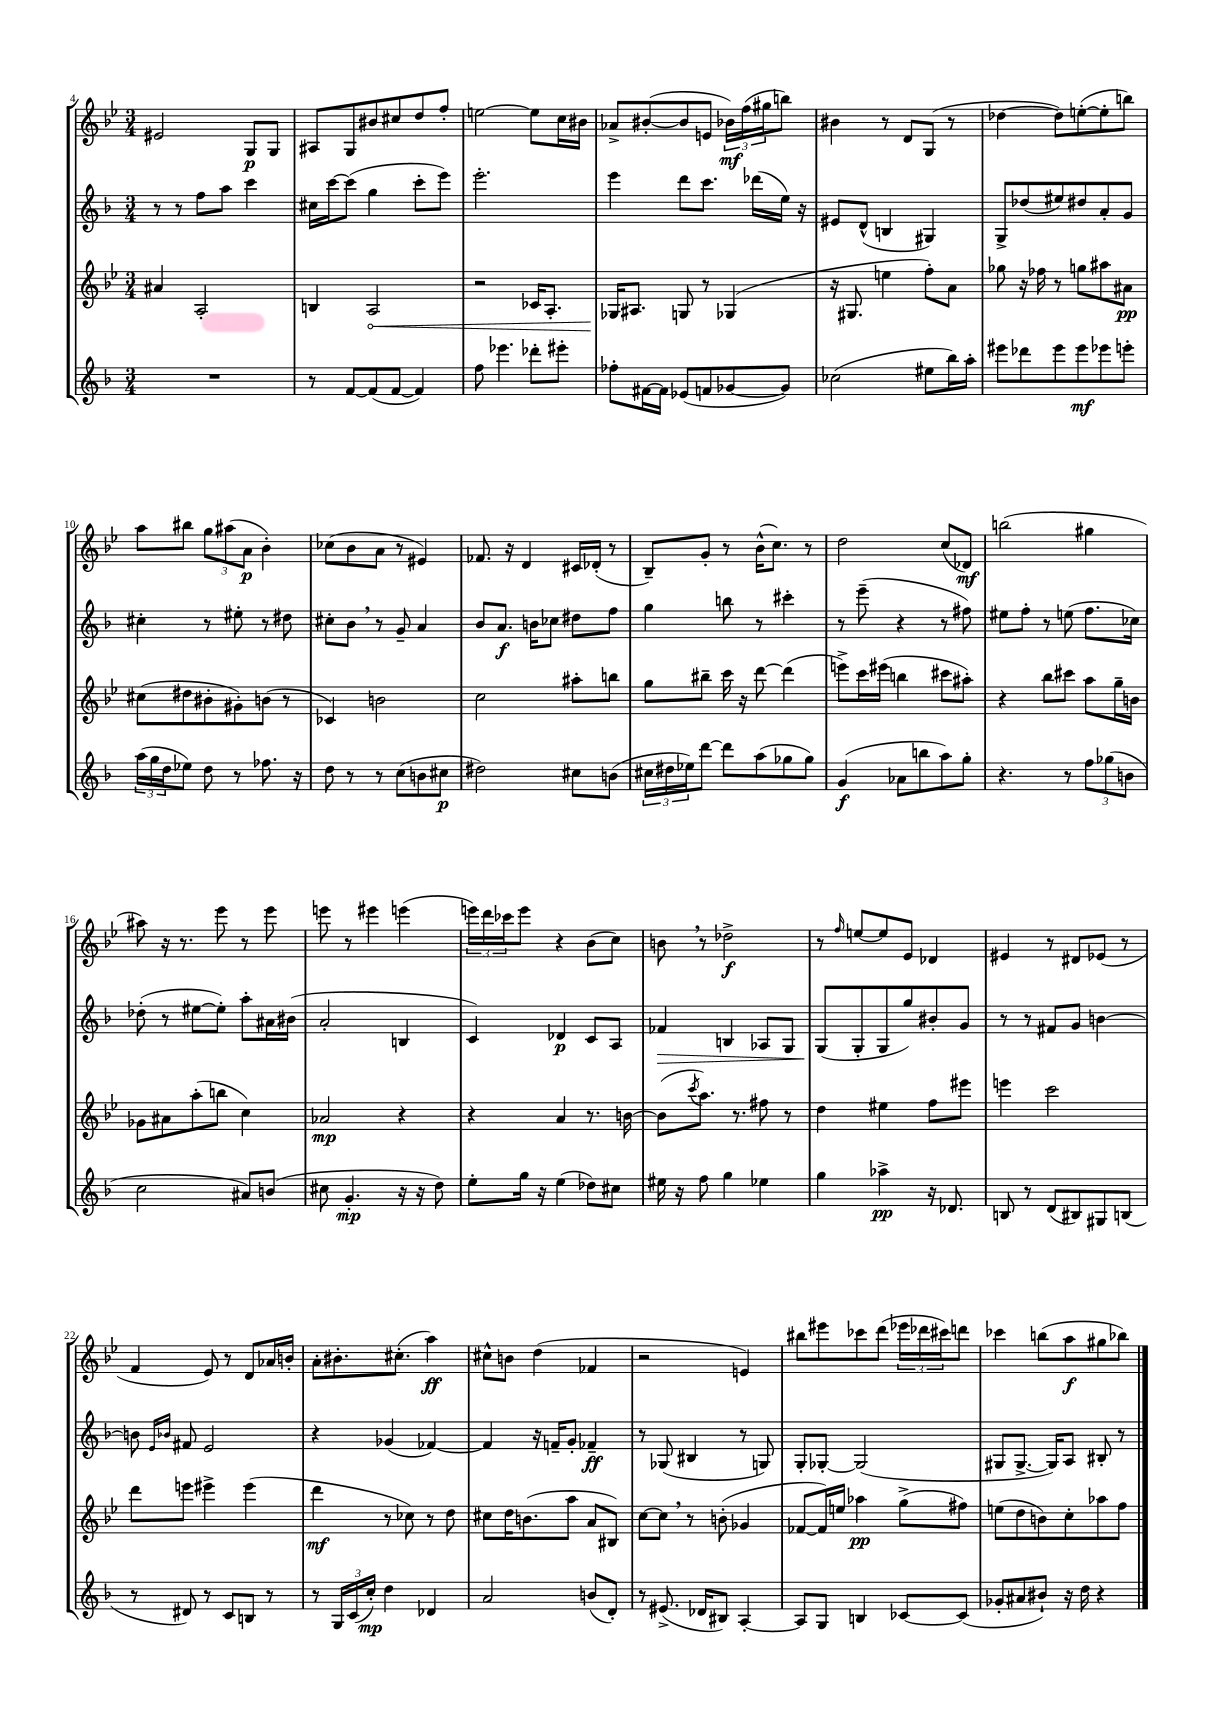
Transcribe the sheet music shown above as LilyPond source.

<<
\new StaffGroup <<
\new Staff = "s0" {
    \clef treble \key bes \major \numericTimeSignature \time 3/4
    eis'2 g8\p g8 |
    ais8 g8 bis'8 cis''8 d''8 f''8-. |
    e''2~ e''8 c''16 bis'16 |
    aes'8-> bis'8~-.( bis'8 e'8 \tuplet 3/2 { bes'16\mf) f''16( gis''16 } b''8) |
    bis'4 r8 d'8 g8( r8 |
    des''4~ des''8) e''8~-.( e''8-. b''8) |
    a''8 bis''8 \tuplet 3/2 { g''8 ais''8( a'8\p } bes'4-.) |
    ces''8( bes'8 a'8 r8 eis'4) |
    fes'8. r16 d'4 cis'16 des'16-.( r8 |
    bes8--) g'8-. r8 bes'16-^( c''8.) r8 |
    d''2 c''8( des'8\mf) |
    b''2( gis''4 |
    ais''8) r16 r8. ees'''8 r8 ees'''8 |
    e'''8 r8 eis'''4 e'''4( |
    \tuplet 3/2 { e'''16) d'''16 ces'''16 } e'''8 r4 bes'8( c''8) |
    b'8 \breathe r8 des''2->\f |
    r8 \grace { f''16 } e''8~ e''8 ees'8 des'4 |
    eis'4 r8 dis'8 ees'8( r8 |
    f'4 ees'8) r8 d'8 aes'16 b'16-. |
    a'8-. bis'8.-. cis''8.-.( a''4\ff) |
    cis''8-^ b'8 d''4( fes'4 |
    r2 e'4) |
    bis''8 eis'''8 ces'''8 d'''8( \tuplet 3/2 { ees'''16 des'''16 cis'''16) } d'''8 |
    ces'''4 b''8( a''8\f gis''8 bes''8) \bar "|." |
}
\new Staff = "s1" {
    \clef treble \key f \major \numericTimeSignature \time 3/4
    r8 r8 f''8 a''8 c'''4 |
    cis''16 c'''16~ c'''8( g''4 c'''8-. e'''8) |
    e'''2.-. |
    e'''4 d'''8 c'''8. des'''16( e''16) r16 |
    eis'8 d'8-^( b4 gis4) |
    g8-> des''8( eis''8) dis''8 a'8-. g'8 |
    cis''4-. r8 eis''8-. r8 dis''8 |
    cis''8-. bes'8 \breathe r8 g'8-- a'4 |
    bes'8 a'8.\f b'16 ces''8 dis''8 f''8 |
    g''4 b''8 r8 cis'''4-. |
    r8 e'''8--( r4 r8 fis''8) |
    eis''8 f''8-. r8 e''8( f''8. ces''16) |
    des''8-.( r8 eis''8~ eis''8-.) a''8-. ais'16 bis'16( |
    a'2-. b4 |
    c'4) des'4\p c'8 a8 |
    fes'4\> b4 aes8 g8 |
    g8\!( g8-. g8 g''8) bis'8-. g'8 |
    r8 r8 fis'8 g'8 b'4~ |
    b'8 \grace { e'16 bes'16 } fis'8 e'2 |
    r4 ges'4( fes'4~) |
    fes'4 r16 f'16-- g'8-. fes'4--\ff |
    r8 ges8( bis4 r8 g8) |
    g8-. ges8~-. ges2( |
    gis8 gis8.~-> gis16) a8 bis8-. r8 \bar "|." |
}
\new Staff = "s2" {
    \clef treble \key bes \major \numericTimeSignature \time 3/4
    ais'4 a2-. |
    b4 \once \override Hairpin.circled-tip = ##t a2\< |
    r2 ces'16 a8.-. |
    ges16\! ais8. g8 r8 ges4( |
    r16 gis8. e''4 f''8-.) a'8 |
    ges''8 r16 fes''16 r8 g''8 ais''8 ais'8\pp |
    cis''8( dis''8 bis'8-. gis'8-.) b'8( r8 |
    ces'4) b'2 |
    c''2 ais''8-. b''8 |
    g''8 bis''8-- c'''16 r16 d'''8~ d'''4( |
    e'''8->) c'''16 eis'''16( b''4 cis'''8 ais''8-.) |
    r4 bes''8 cis'''8 a''8 g''16-- b'16 |
    ges'8 ais'8 a''8-.( b''8 c''4) |
    aes'2\mp r4 |
    r4 a'4 r8. b'16~ |
    b'8( \acciaccatura { c'''8 } a''8.) r8. fis''8 r8 |
    d''4 eis''4 f''8 eis'''8 |
    e'''4 c'''2 |
    d'''8 e'''8 eis'''4-> eis'''4( |
    d'''4\mf r8 ces''8) r8 d''8 |
    cis''8 d''16 b'8.( a''8 a'8 bis8) |
    c''8~ c''8 \breathe r8 b'8-.( ges'4 |
    fes'8~ fes'16) e''16 aes''4\pp g''8->( fis''8) |
    e''8( d''8 b'8) c''8-. aes''8 f''8 \bar "|." |
}
\new Staff = "s3" {
    \clef treble \key f \major \numericTimeSignature \time 3/4
    R2. |
    r8 f'8~ f'8( f'8~ f'4) |
    f''8 ees'''4. des'''8-. eis'''8-. |
    fes''8-. fis'16~ fis'16 ees'8( f'8 ges'8~ ges'8) |
    ces''2( eis''8 bes''16) a''16-. |
    eis'''8 des'''8 eis'''8 eis'''8\mf ees'''8 e'''8-. |
    \tuplet 3/2 { a''16( g''16 d''16 } ees''8) d''8 r8 fes''8. r16 |
    d''8 r8 r8 c''8( b'8 cis''8\p |
    dis''2) cis''8 b'8( |
    \tuplet 3/2 { cis''16 dis''16 ees''16) } d'''8~ d'''8 a''8( ges''8 ges''8) |
    g'4\f( aes'8 b''8 a''8) g''8-. |
    r4. r8 \tuplet 3/2 { f''8 ges''8( b'8 } |
    c''2 ais'8) b'8( |
    cis''8 g'4.-.\mp r16 r16 d''8) |
    e''8-. g''16 r16 e''4( des''8) cis''8 |
    eis''16 r16 f''8 g''4 ees''4 |
    g''4 aes''4->\pp r16 des'8. |
    b8 r8 d'8( bis8) gis8 b8( |
    r8 dis'8) r8 c'8 b8 r8 |
    r8 \tuplet 3/2 { g16 c'16( c''16-.\mp) } d''4 des'4 |
    a'2 b'8( d'8-.) |
    r8 eis'8.->( des'16 bis8) a4~-. |
    a8 g8 b4 ces'8~ ces'8( |
    ges'8-. ais'8 bis'8-!) r16 d''16 r4 \bar "|." |
}
>>
>>
\layout { \context { \Score currentBarNumber = #4 } }
